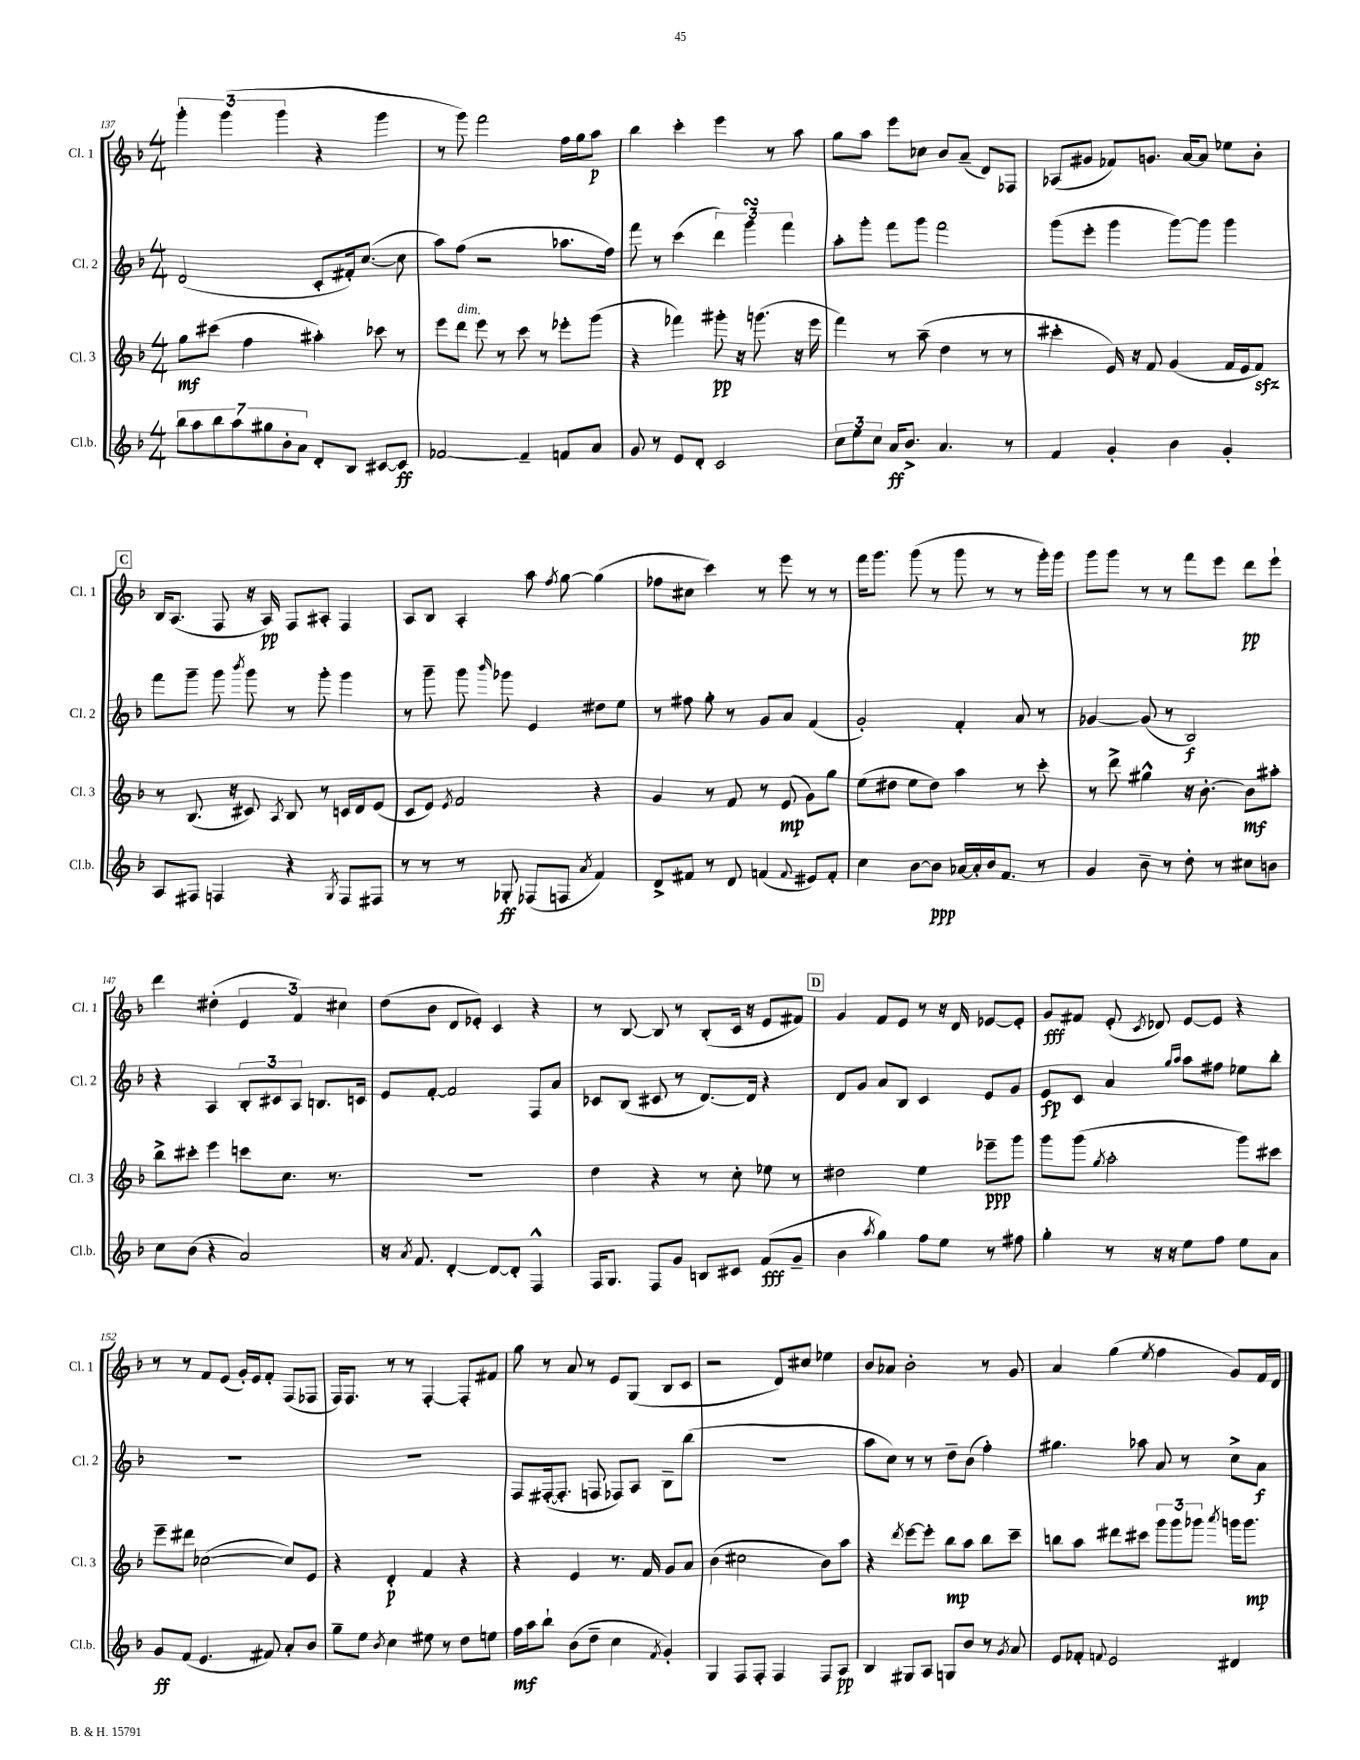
<<
\new StaffGroup <<
\new Staff = "s0" \with { instrumentName = "Cl. 1" shortInstrumentName = "Cl. 1" } {
    \clef treble \key f \major \numericTimeSignature \time 4/4
    \autoBeamOff \tuplet 3/2 { g'''4-. g'''4( g'''4 } r4 g'''4 |
    r8 g'''8) f'''2 f''16[ g''16 a''8]\p |
    bes''4 c'''4-. e'''4 r8 a''8 |
    g''8[ a''8] e'''8[ ces''8] bes'8[ a'8]--( d'8[) fes8] |
    aes8[( gis'8] fes'8[) g'8.] a'16[~ a'8] ees''8[ bes'8]-. |
    \mark \markup { \box "C" } bes16[ a8.]( f8 r16 a16\pp) f8[ ais8]-. f4 |
    a8[ bes8] a4-. a''8 \acciaccatura { f''8 } g''8~ g''4( |
    fes''8[ cis''8] c'''4) r8 e'''8 r8 r8 |
    f'''16[ g'''8.] g'''8( r8 g'''8 r8 r8 g'''16[-.) g'''16] |
    g'''8[ g'''8] r8 r8 f'''8[ e'''8] d'''8[\pp e'''8]-! |
    d'''4 dis''4-.( \tuplet 3/2 { e'4 f'4) cis''4 } |
    d''8[( bes'8] d'8[ ees'8]-.) c'4 r4 |
    r8 bes8~ bes8 r8 bes8[-.( c'16] r16 e'8[ fis'8]) |
    \mark \markup { \box "D" } g'4 f'8[ e'8] r8 r16 d'16 ees'8[~ ees'8]-. |
    g'8[\fff fis'8] e'8-.( \acciaccatura { c'8 } des'8) e'8[~ e'8] r4 |
    r8 r8 f'8[ e'8]( g'16[-.) e'16 f'8]-. f8[( fes8] |
    f16[) f8.] r8 r8 f4~-. f8[-. fis'8] |
    g''8 r8 a'8 r8 e'8[ g8]( bes8[ c'8] |
    r2 d'8[) cis''8] ees''4 |
    bes'8[ aes'8] bes'2-. r8 g'8 |
    a'4 g''4( \acciaccatura { e''8 } f''4 g'8[) f'16 d'16] \bar "|." |
}
\new Staff = "s1" \with { instrumentName = "Cl. 2" shortInstrumentName = "Cl. 2" } {
    \clef treble \key f \major \numericTimeSignature \time 4/4
    \autoBeamOff d'2( c'8[-. fis'16-.) c''8.]~( c''8 |
    a''8[) f''8]( r2 aes''8.[ f''16]) |
    f'''8 r8 c'''4( \tuplet 3/2 { d'''4) g'''4\turn f'''4 } |
    a''8[-. g'''8]-. f'''8[ g'''8] f'''2 |
    g'''8[( e'''8]-. g'''4 g'''8[~) g'''8] g'''4 |
    \mark \markup { \box "C" } f'''8[ g'''8]-- g'''8 \acciaccatura { bes'''8 } g'''8 r8 g'''8-. g'''4 |
    r8 g'''8-- g'''8 \grace { bes'''16 } ges'''8 e'4 dis''8[ e''8] |
    r8 fis''8 g''8-. r8 g'8[ a'8] f'4( |
    g'2-.) f'4-. a'8 r8 |
    ges'4~ ges'8( r8 bes2\f) |
    r4 a4 \tuplet 3/2 { bes8[-. cis'8 a8] } b8.[ c'16] |
    e'8[ f'8]~-. f'2 f8[ a'8] |
    ces'8[ bes8]( cis'8 r8 d'8.[~) d'16] r4 |
    \mark \markup { \box "D" } d'8[ g'8] a'8[ bes8] c'4 e'8[ g'8] |
    e'8[\fp c'8] a'4 \grace { g''16[ a''16] } a''8[ fis''8] ees''8[ bes''8]-. |
    R1 |
    R1 |
    f8[ fis16~-.( fis8.]-. f8 fes8[) a8] bes8[-- bes''8]( |
    R1 |
    a''8[ c''8]) r8 r8 d''8[-- bes'8]( f''4-.) |
    gis''4. aes''8 a'8 r8 c''8[-> a'8]\f \bar "|." |
}
\new Staff = "s2" \with { instrumentName = "Cl. 3" shortInstrumentName = "Cl. 3" } {
    \clef treble \key f \major \numericTimeSignature \time 4/4
    \autoBeamOff g''8[\mf cis'''8]( f''4 ais''4-.) ces'''8 r8 |
    e'''8[ d'''8]^\markup { \italic "dim." } e'''8 r8 c'''8 r8 ees'''8[-. g'''8]( |
    r4 fes'''4) gis'''8-.\pp r16 g'''8.( r16 e'''16 |
    f'''4) r8 a''8--( d''4 r8 r8 |
    cis'''4-. e'16) r16 f'8 g'4( f'16[ e'16 f'8]\sfz) |
    \mark \markup { \box "C" } r8 bes8.( r16 cis'8) \acciaccatura { a8 } bes8 r8 c'16[ d'16 e'8]( |
    c'8[ e'8]) \acciaccatura { e'8 } f'2 r4 |
    g'4 r8 f'8 r8 e'8\mp( g'8[) g''8] |
    e''8[( dis''8] e''8[ dis''8]) a''4 r8 c'''8-. |
    r8 d'''8-> gis''4-^ r16 bes'8.~-. bes'8[\mf ais''8]-. |
    bes''8[-> cis'''8]-. e'''4 c'''8[ c''8.] r8. |
    R1 |
    d''4 r4 r8 c''8-. ees''8 r8 |
    \mark \markup { \box "D" } dis''2 e''4 ees'''8[--\ppp g'''8] |
    g'''8[ g'''8]( \acciaccatura { g''8 } a''2-. g'''8[) cis'''8] |
    e'''8[-- dis'''8] ces''2~( ces''8[) e'8] |
    r4 d'4-.\p f'4 r4 |
    r4 e'4 r8. f'16 g'8[ a'8] |
    bes'4( cis''2 bes'8[) a''8] |
    r4 \acciaccatura { d'''8 } e'''8[~ e'''8]-. bes''8[\mp a''8] bes''8[ c'''8]-- |
    b''8[ a''8] dis'''8[ cis'''8] \tuplet 3/2 { g'''8[ g'''8 ges'''8] } \acciaccatura { a'''8 } g'''16[ g'''8.]\mp \bar "|." |
}
\new Staff = "s3" \with { instrumentName = "Cl.b." shortInstrumentName = "Cl.b." } {
    \clef treble \key f \major \numericTimeSignature \time 4/4
    \autoBeamOff \tuplet 7/4 { bes''8[ a''8 bes''8 a''8 gis''8 bes'8-. a'8] } d'8[-. bes8] cis'8[~ cis'8]\ff |
    fes'2~ fes'4-- f'8[ a'8] |
    g'8 r8 e'8[ d'8]-. c'2 |
    \tuplet 3/2 { c''8[ e''8 c''8] } a'16[\ff bes'8.]-> a'4. r8 |
    f'4 g'4-. bes'4 g'4-. |
    \mark \markup { \box "C" } a8[ fis8] f4 r4 \acciaccatura { g8 } f8[ fis8] |
    r8 r8 r8 ges8-.\ff fes8[( f8] \acciaccatura { a'8 } f'4) |
    d'8[-> fis'8] r8 d'8 f'4( \appoggiatura { f'8 } eis'8[) f'8]-. |
    c''4 bes'8[~ bes'8]\ppp aes'16[~ aes'16-. bes'16 f'8.] r8 |
    g'4 bes'8-- r8 d''8-. r8 cis''8[ b'8] |
    c''8[ bes'8]( r4 a'2) |
    r16 \acciaccatura { a'8 } f'8. d'4~-. d'8[~ d'8]-. f4-^ |
    f16[ g8.] f8[ g'8] b8[ cis'8] f'8[\fff( g'8]-- |
    \mark \markup { \box "D" } bes'4 \acciaccatura { a''8 } g''4) f''8[ e''8] r8 fis''8 |
    g''4-. r8 r16 r16 e''8[ f''8] e''8[ a'8] |
    g'8[\ff f'8]( e'4. fis'8) a'8[-. bes'8] |
    g''8[-- e''8] \acciaccatura { bes'8 } c''4 eis''8 r8 d''8[ e''8] |
    f''16[\mf a''16 bes''8]-! bes'8[( d''8]-- c''4 \acciaccatura { f'8 } g'4-.) |
    g4 f8[ f8]-. f4 f8[ a8]\pp |
    bes4 gis8[ a8] g8[ bes'8] r8 \acciaccatura { g'8 } a'8 |
    e'8[ fes'8]-. \appoggiatura { f'8 } e'2 dis'4 \bar "|." |
}
>>
>>
\layout { \context { \Score currentBarNumber = #137 } }
